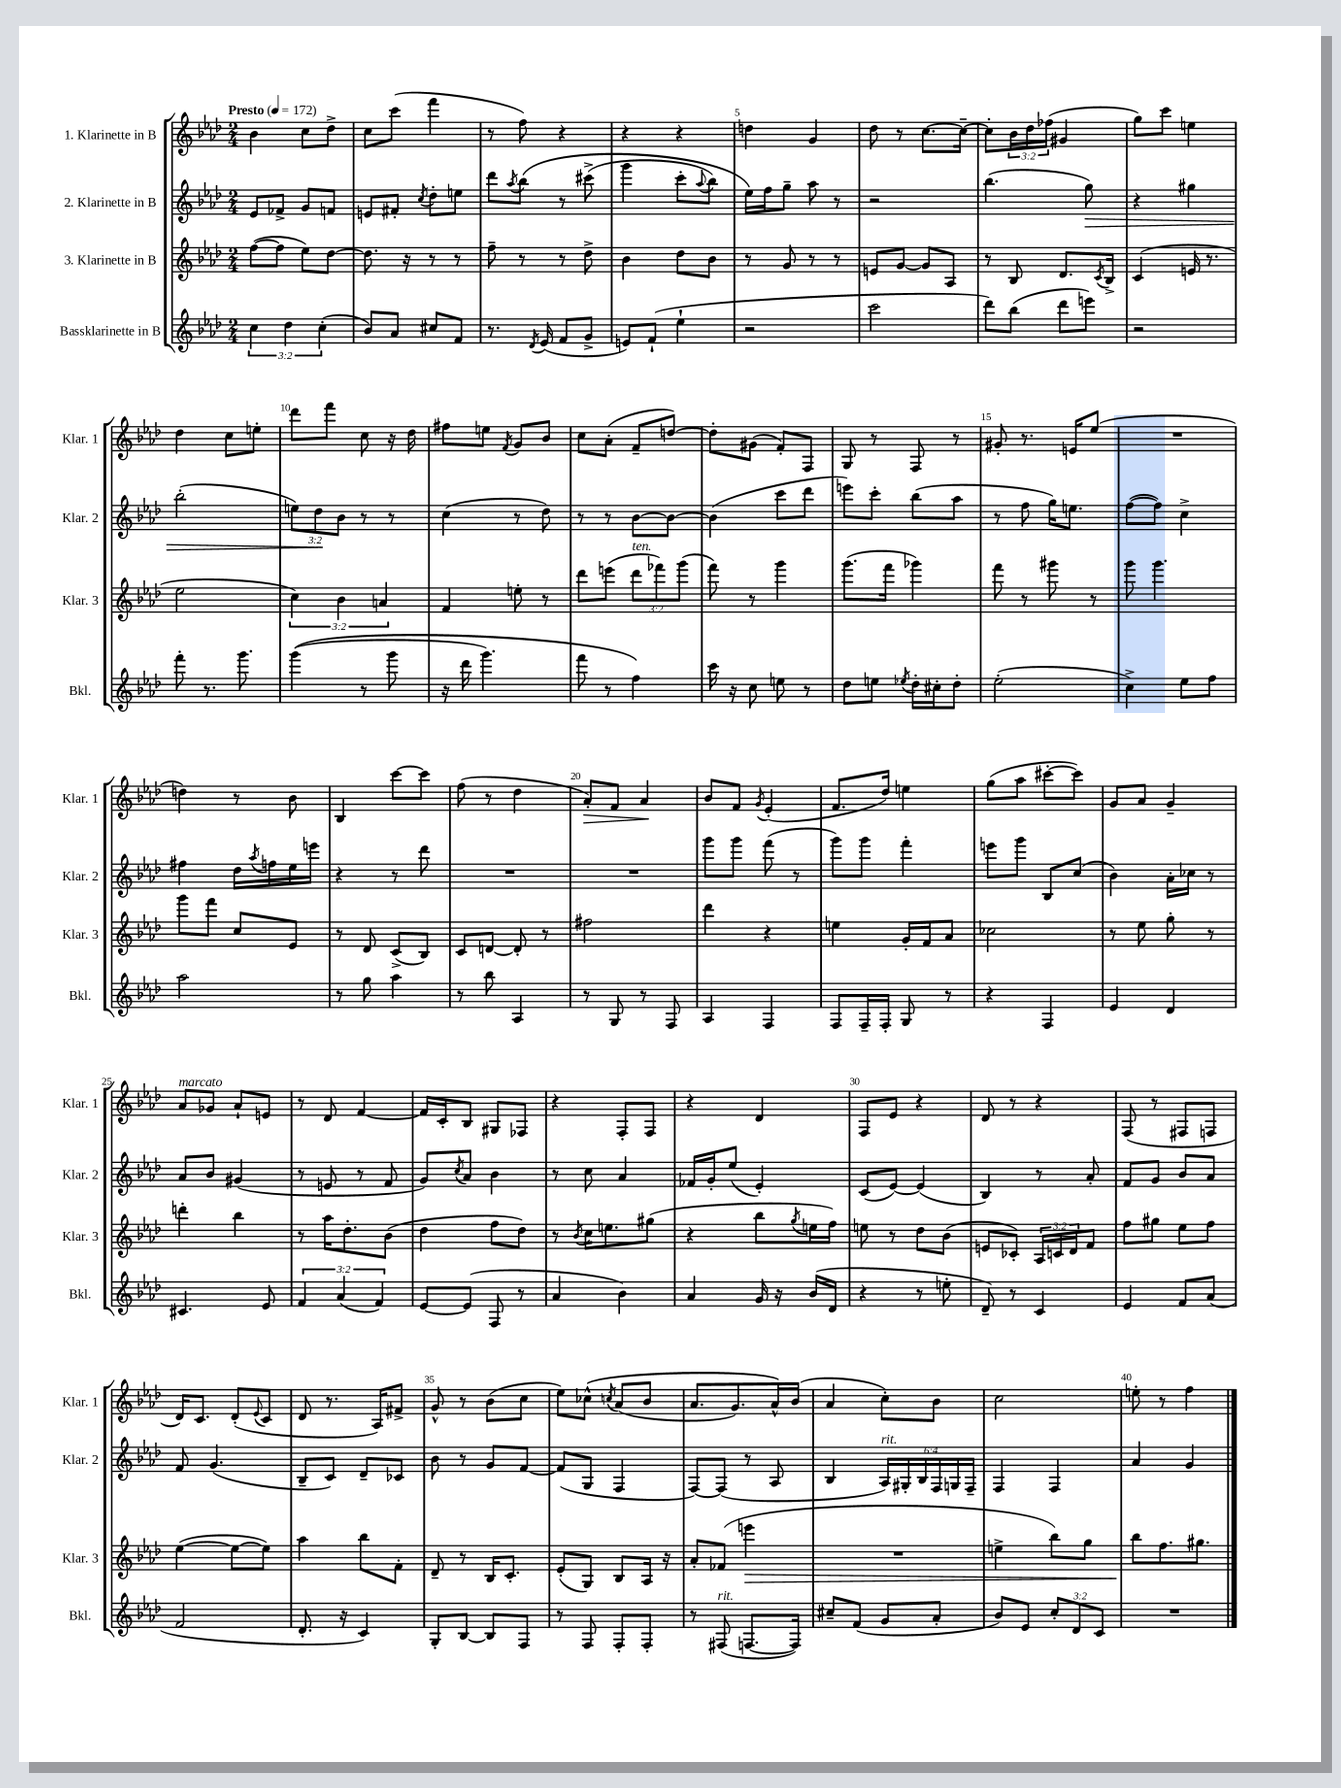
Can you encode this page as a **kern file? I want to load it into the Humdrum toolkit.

**kern	**kern	**kern	**kern
*staff4	*staff3	*staff2	*staff1
*clefG2	*clefG2	*clefG2	*clefG2
*k[b-e-a-d-]	*k[b-e-a-d-]	*k[b-e-a-d-]	*k[b-e-a-d-]
*M2/4	*M2/4	*M2/4	*M2/4
*MM172	*MM172	*MM172	*MM172
6cc	([8ff	8e-	4b-
.	8ff]	8f-^	.
6dd-	.	.	.
.	8ee-)	8g	8cc
(6cc'	.	.	.
.	[8dd-	8f	8dd-^
=	=	=	=
8b-)	8.dd-]	8e	8cc
8a-	.	8f#'	(8ccc
.	16r	.	.
.	.	8qcc	.
8cc#	8r	8dd-'	4fff
8f	8r	8ee	.
=	=	=	=
8.r	8ff~	8ddd-	8r
.	.	8qaa-	.
.	8r	&(8bb-	8ff)
8qd-	.	.	.
(16e-	.	.	.
8f	8r	8r	4r
8g^	8dd-^	(8ccc#^	.
=	=	=	=
8e)	4b-	4ggg	4r
(8f`	.	.	.
4ee-`	8dd-	8ccc'	4r
.	.	8qqaa-	.
.	8b-	8bb-)	.
=	=	=	=
2r	8r	16ee-&)	4dd
.	.	16ff	.
.	8g	8gg~	.
.	8r	8aa-	4g
.	8r	8r	.
=	=	=	=
2ccc	8e	2r	8dd-
.	[8g	.	8r
.	8g]	.	[8.cc
.	8A-	.	.
.	.	.	16cc~_
=	=	=	=
8ddd-)	8r	(4.bb-	8cc']
(8bb-	8B-	.	24b-
.	.	.	24dd-
.	.	.	(24ff-
8ddd-	8.d-	.	4g#
8eee)	.	8gg)	.
.	8qc	.	.
.	16B-^	.	.
=	=	=	=
2r	(4c	4r	8gg)
.	.	.	8ccc
.	16e	4gg#	4ee
.	8.r	.	.
=	=	=	=
8fff'	2ee-	(2bb-'	4dd-
8.r	.	.	.
.	.	.	8cc
8.ggg	.	.	.
.	.	.	8ee'
=	=	=	=
&((4ggg	6cc)	12ee)	8ddd-
.	.	12dd-	.
.	.	.	8fff
.	6b-	12b-	.
8r	.	8r	8cc
.	6a	.	.
8ggg	.	8r	16r
.	.	.	16dd-
=	=	=	=
16r	4f	(4cc	8ff#
16ddd-	.	.	.
4.ggg)	.	.	8ee
.	.	.	8qf
.	8ee'	8r	8g
.	8r	8dd-)	8b-
=	=	=	=
8fff	8ddd-	8r	8cc
8r	(8eee	8r	(8a-'
4ff&)	12ddd-	[8b-	8f~
.	12fff-)	.	.
.	.	8b-_	[8dd)
.	(12ggg	.	.
=	=	=	=
16ccc	8fff)	(4b-]	8dd']
16r	.	.	.
8cc	8r	.	(8g#
8ee	4ggg	8ccc	8f')
8r	.	8ddd-	8F
=	=	=	=
8dd-	(8.ggg	8eee)	8G
8ee	.	8ccc'	8r
.	16fff	.	.
8qee-	.	.	.
16dd-'	4ggg-)	(8bb-	8F
16cc#'	.	.	.
8dd-'	.	8aa-	8r
=	=	=	=
(2ee-'	8fff	8r	8g#'
.	8r	8ff	8.r
.	8ggg#	16gg)	.
.	.	8.ee	16e
.	8r	.	(8ee-
=	=	=	=
4cc^)	8ggg	([8ff	2r
.	4.ggg	8ff])	.
8ee-	.	4cc^	.
8ff	.	.	.
=	=	=	=
2aa-	8ggg	4ff#	4dd)
.	8fff	.	.
.	8cc	16dd-	8r
.	.	8qaa-	.
.	.	16ff	.
.	8e-	16ee-	8b-
.	.	16eee	.
=	=	=	=
8r	8r	4r	4B-
8gg	8d-	.	.
4aa-	(8c^	8r	[8ccc
.	8B-)	8ddd-	8ccc]
=	=	=	=
8r	8c	2r	(8ff
8bb-	[8d	.	8r
4A-	8d']	.	4dd-
.	8r	.	.
=	=	=	=
8r	2ff#	2r	8a-')
8G	.	.	8f
8r	.	.	4a-
8F	.	.	.
=	=	=	=
4A-	4ddd-	8ggg	8b-
.	.	8ggg	8f
.	.	.	8qg
4F	4r	(8fff	(4e-'
.	.	8r	.
=	=	=	=
8F	4ee	8ggg)	8.f
16F~	.	8ggg	.
16F'	.	.	16dd-)
8G	16g'	4fff'	4ee
.	16f	.	.
8r	8a-	.	.
=	=	=	=
4r	2cc-	8eee	(8gg
.	.	8ggg	8aa-
4F	.	8B-	[8ccc#'
.	.	(8cc	8ccc#])
=	=	=	=
4e-	8r	4b-)	8g
.	8ee-	.	8a-
4d-	8gg'	16a-'	4g~
.	.	16cc-	.
.	8r	8r	.
=	=	=	=
4.c#	4ddd'	8a-	8a-
.	.	8b-	8g-
.	4bb-	(4g#	8a-`
8e-	.	.	8e
=	=	=	=
6f	8r	8r	8r
.	16aa-	8e	8d-
(6a-	.	.	.
.	8.dd-'	.	.
.	.	8r	[4f
6f)	.	.	.
.	(8b-	8f	.
=	=	=	=
[8e-	4dd-	8g)	16f]
.	.	.	16c'
.	.	8qcc	.
(8e-]	.	8a-	8B-
8F	8ff	4b-	8G#
8r	8dd-)	.	8F-
=	=	=	=
4a-	8r	8r	4r
.	8qb-	.	.
.	16cc	8cc	.
.	8.ee	.	.
4b-)	.	4a-	8F'
.	(8gg#	.	8F
=	=	=	=
4a-	4r	16f-	4r
.	.	16g'	.
.	.	(8ee-	.
16g	8bb-	4e-')	4d-
16r	.	.	.
.	8qgg	.	.
(16b-	16ee	.	.
16d-	16ff)	.	.
=	=	=	=
4r	8ee	(8c	8F
.	8r	[8e-)	8e-
8r	8dd-	(4e-]	4r
8ee'	(8b-	.	.
=	=	=	=
8d-~)	8e	4B-)	8d-
8r	8c-')	.	8r
4c	24A-	8r	4r
.	24c	.	.
.	24d-	.	.
.	8f	8a-'	.
=	=	=	=
4e-	8ff	8f	(8F
.	8gg#	8g	8r
8f	8ee-	8b-	8F#
(8a-	8ff	8a-	8F
=	=	=	=
2f	([4ee-	8f	16d-)
.	.	.	8.c
.	.	(4.g	.
.	8ee-_	.	(8d-'
.	.	.	8qqe-
.	8ee-])	.	8c
=	=	=	=
8.d-'	4aa-	8B-~	8d-
.	.	8c)	8.r
16r	.	.	.
4c)	8bb-	8d-~	.
.	.	.	16A-)
.	8f'	8c-	8f#^
=	=	=	=
8G'	8d-~	8b-	8g^^
[8B-	8r	8r	8r
8B-]	16B-	8g	(8b-
.	8.c'	.	.
8F	.	[8f	8cc
=	=	=	=
8r	(8e-'	(8f]	8ee-)
8F	8G)	8G	&(8cc-^^
.	.	.	8qcc
8F'	8B-	4F	(8a-
8F'	16A-	.	8b-
.	16r	.	.
=	=	=	=
8r	8a-'	[8F)	8.a-
(8F#	(8f-	(8F]	.
.	.	.	8.g)
[8.F	4eee	8r	.
.	.	8A-	16a-^^&)
16F])	.	.	(16b-
=	=	=	=
8cc#~	2r	4B-	4a-
(8f	.	.	.
8g	.	24A-)	8cc')
.	.	24G#'	.
.	.	24B-	.
8a-'	.	24F	8b-
.	.	24G	.
.	.	24F~	.
=	=	=	=
8b-)	4ee^	4F	2cc
8e-	.	.	.
12cc'	8bb-)	4F	.
12d-	.	.	.
.	8gg	.	.
12c	.	.	.
=	=	=	=
2r	8bb-	4a-	8ee'
.	8.ff	.	8r
.	.	4g	4ff
.	8.gg#	.	.
==	==	==	==
*-	*-	*-	*-
